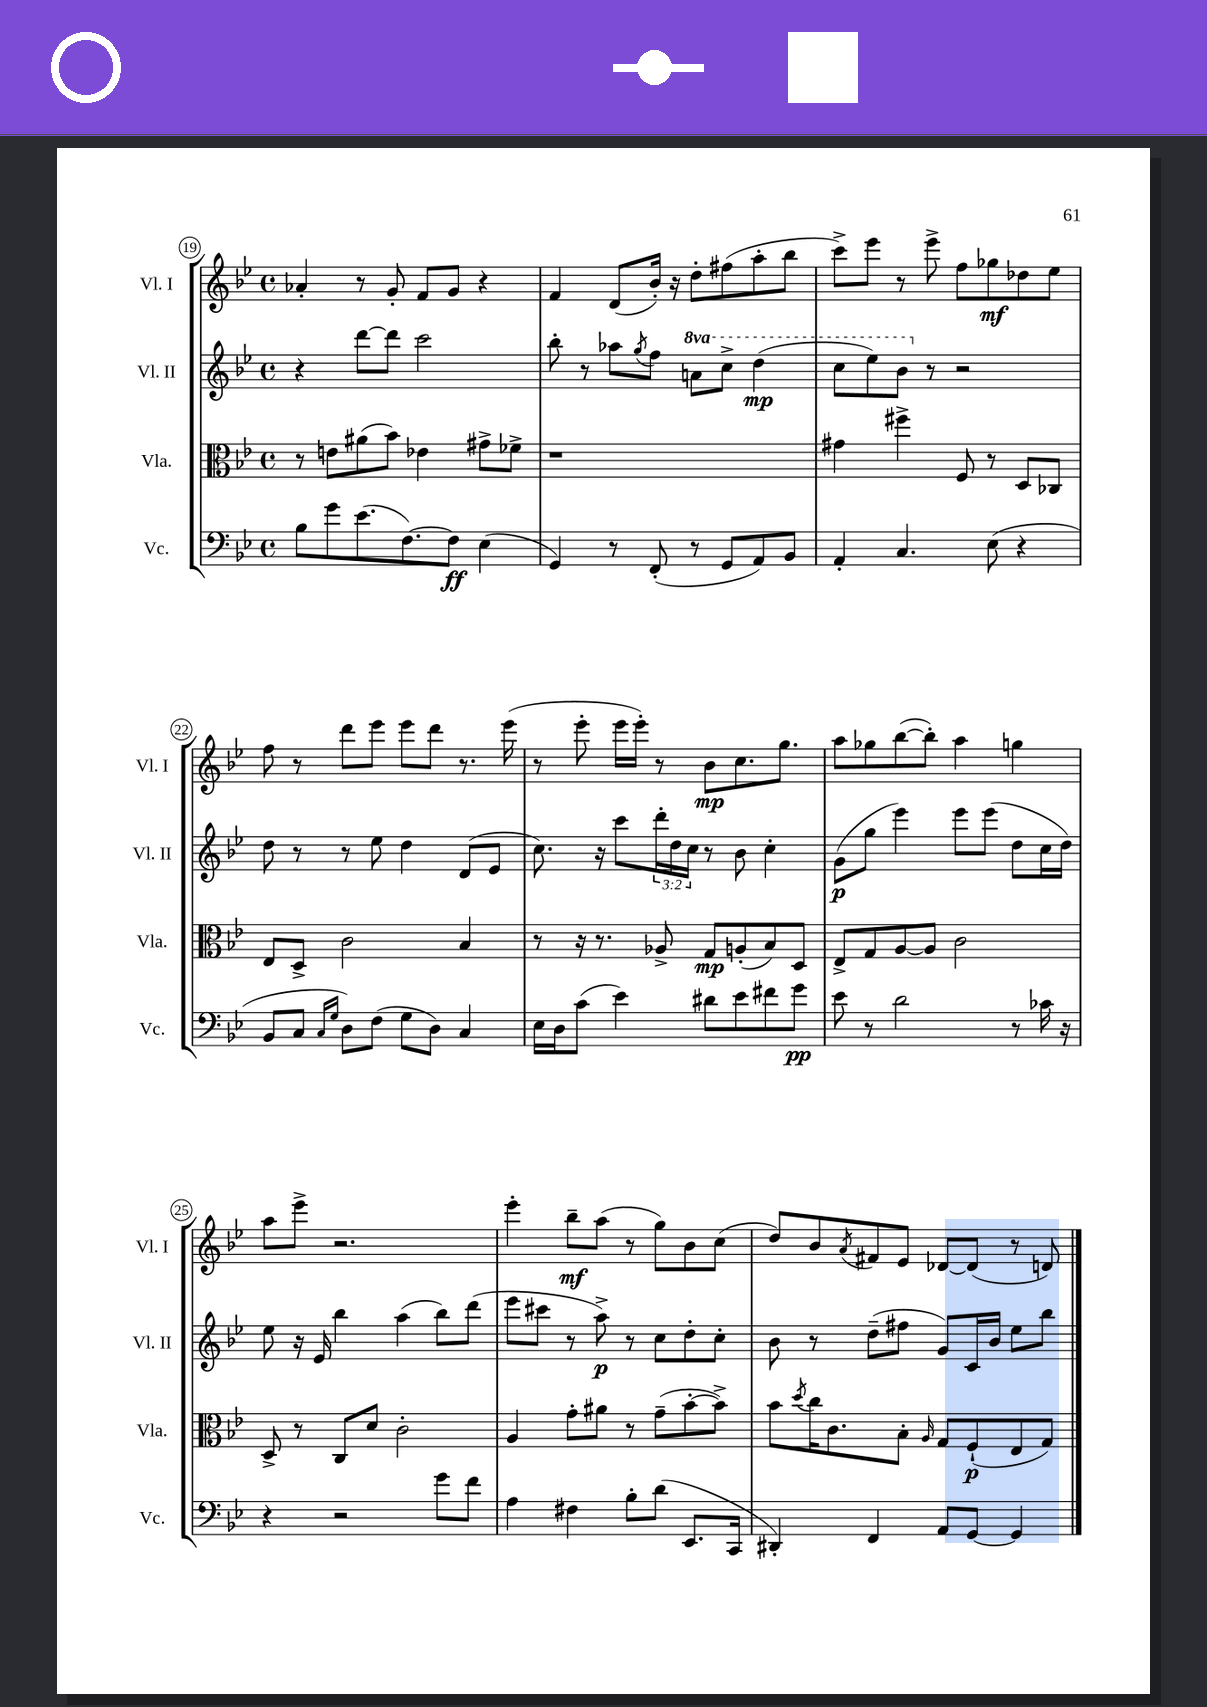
<<
\new StaffGroup <<
\new Staff = "s0" \with { instrumentName = "Vl. I" shortInstrumentName = "Vl. I" } {
    \clef treble \key bes \major \defaultTimeSignature \time 4/4
    aes'4-. r8 g'8-. f'8 g'8 r4 |
    f'4 d'8( bes'16-.) r16 d''8-. fis''8( a''8-. bes''8 |
    c'''8->) ees'''8 r8 ees'''8-> f''8 ges''8\mf des''8 ees''8 |
    f''8 r8 d'''8 ees'''8 ees'''8 d'''8 r8. ees'''16( |
    r8 ees'''8-. ees'''16 ees'''16-.) r8 bes'8\mp c''8. g''8. |
    a''8 ges''8 bes''8~( bes''8-.) a''4 g''4 |
    a''8 ees'''8-> r2. |
    ees'''4-. bes''8--\mf a''8( r8 g''8) bes'8 c''8( |
    d''8) bes'8 \acciaccatura { a'8 } fis'8 ees'8 des'8~ des'8( r8 d'8) \bar "|." |
}
\new Staff = "s1" \with { instrumentName = "Vl. II" shortInstrumentName = "Vl. II" } {
    \clef treble \key bes \major \defaultTimeSignature \time 4/4 \override Staff.TupletNumber.text = #tuplet-number::calc-fraction-text \set Staff.ottavationMarkups = #ottavation-simple-ordinals
    r4 d'''8~ d'''8 c'''2 |
    bes''8-. r8 aes''8 \acciaccatura { g''8 } f''8 \ottava #1 a''8 c'''8-> d'''4\mp( |
    c'''8 ees'''8) bes''8 \ottava #0 r8 r2 |
    d''8 r8 r8 ees''8 d''4 d'8( ees'8 |
    c''8.) r16 c'''8 \tuplet 3/2 { d'''16-. d''16 c''16 } r8 bes'8 c''4-. |
    g'8\p( g''8 ees'''4) ees'''8 ees'''8( d''8 c''16 d''16) |
    ees''8 r16 ees'16 bes''4 a''4( bes''8) d'''8( |
    ees'''8 cis'''8 r8 a''8->\p) r8 c''8 d''8-. c''8-. |
    bes'8 r8 d''8--( fis''8 g'8) c'16 bes'16 ees''8 bes''8 \bar "|." |
}
\new Staff = "s2" \with { instrumentName = "Vla." shortInstrumentName = "Vla." } {
    \clef alto \key bes \major \defaultTimeSignature \time 4/4
    r8 e'8 ais'8( bes'8) ees'4 gis'8-> fes'8-> |
    r1 |
    gis'4 fis''4-> f8 r8 d8 ces8 |
    ees8 d8-> c'2 bes4 |
    r8 r16 r8. aes8-> g8\mp a8-.( bes8) d8 |
    ees8-> g8 a8~ a8 c'2 |
    d8-> r8 c8 d'8 c'2-. |
    a4 g'8-. ais'8 r8 g'8--( bes'8~-. bes'8->) |
    bes'8 \acciaccatura { d''8 } c''16 c'8. bes8-. \grace { a16 } g8 f8-!\p( ees8 g8) \bar "|." |
}
\new Staff = "s3" \with { instrumentName = "Vc." shortInstrumentName = "Vc." } {
    \clef bass \key bes \major \defaultTimeSignature \time 4/4
    bes8 g'8 ees'8.( f8.~) f8\ff ees4( |
    g,4) r8 f,8-.( r8 g,8 a,8) bes,8 |
    a,4-. c4. ees8( r4 |
    bes,8 c8 \grace { c16 g16 } d8) f8( g8 d8) c4 |
    ees16 d16 c'8( ees'4) dis'8 ees'8 fis'8 g'8\pp |
    ees'8 r8 d'2 r8 ces'16 r16 |
    r4 r2 g'8 f'8 |
    a4 fis4 bes8-. d'8( ees,8. c,16 |
    dis,4-.) f,4 a,8 g,8~ g,4 \bar "|." |
}
>>
>>
\layout { \context { \Score currentBarNumber = #19 \override BarNumber.stencil = #(make-stencil-circler 0.1 0.3 ly:text-interface::print) } }
